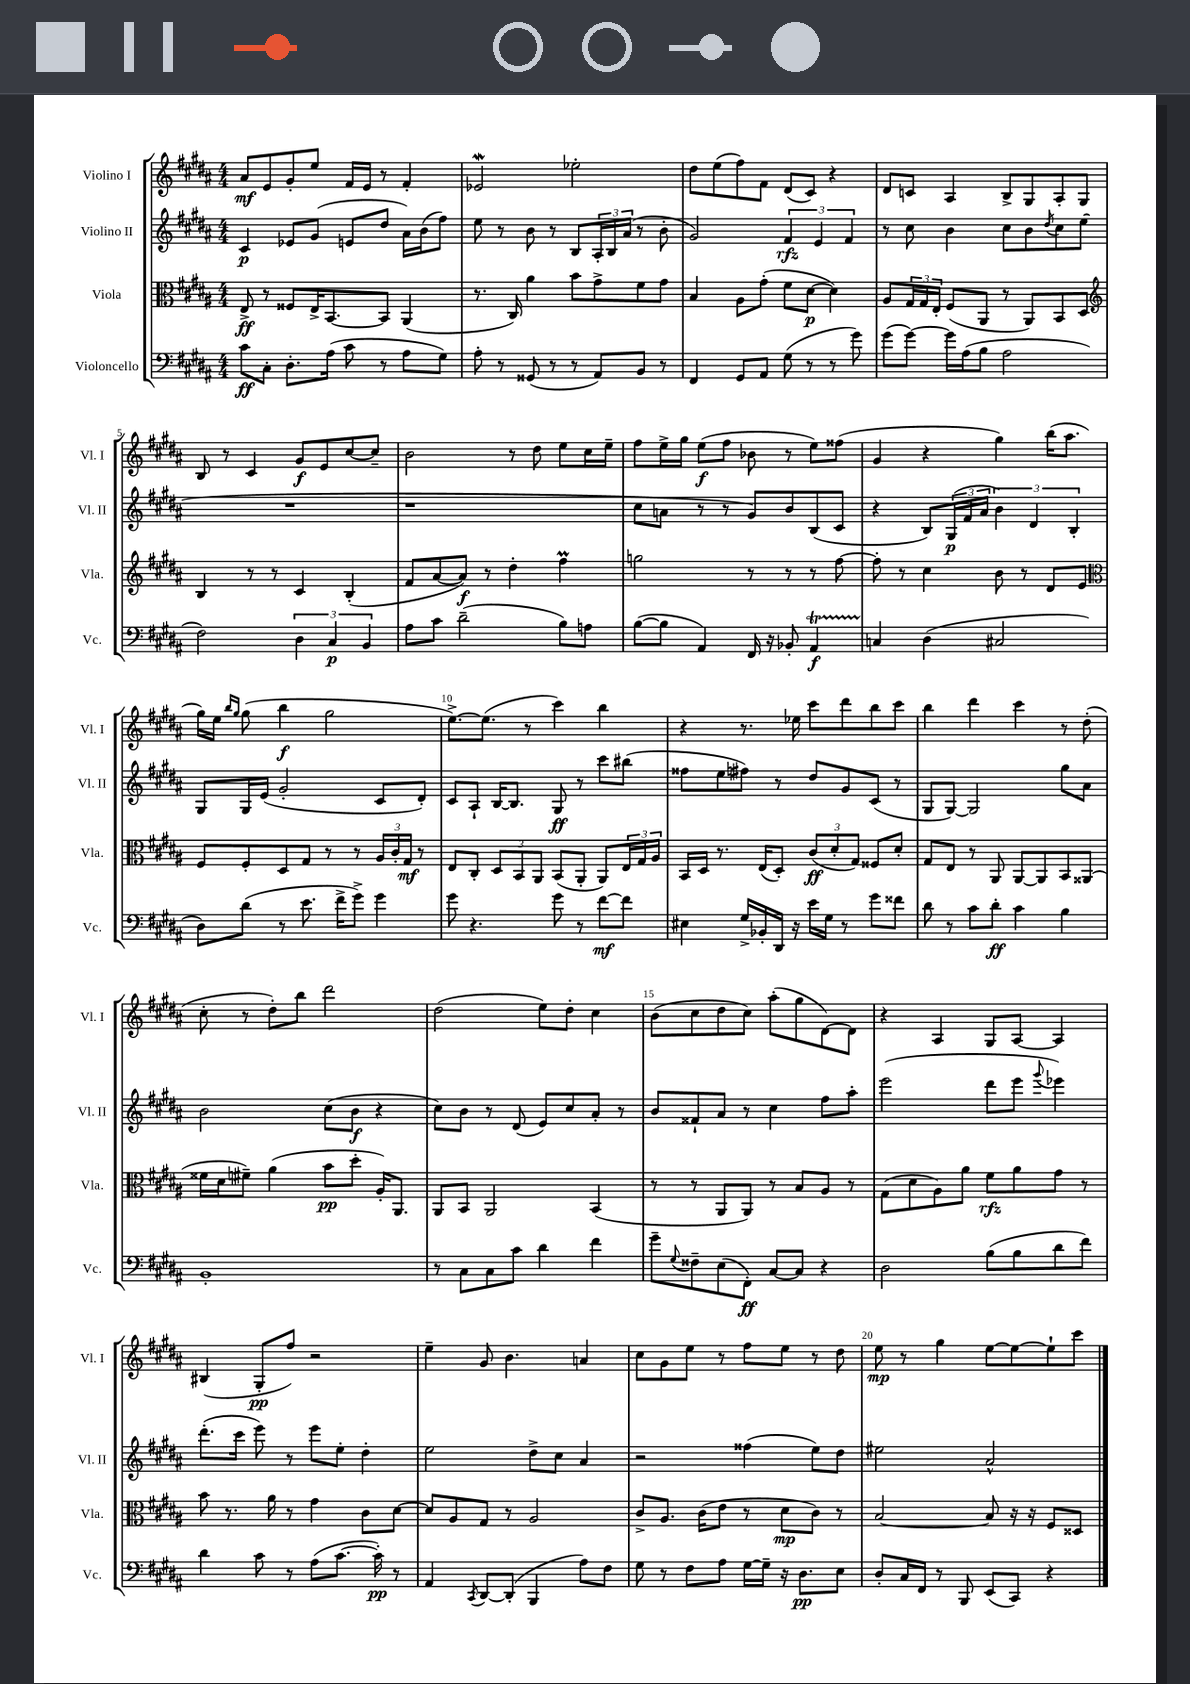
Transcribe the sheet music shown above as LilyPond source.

<<
\new StaffGroup <<
\new Staff = "s0" \with { instrumentName = "Violino I" shortInstrumentName = "Vl. I" } {
    \clef treble \key b \major \numericTimeSignature \time 4/4
    ais'8\mf e'8 gis'8-. e''8 fis'16 e'16 r8 fis'4-. |
    ees'2\mordent ees''2-. |
    dis''8 e''8( fis''8) fis'8 dis'8( cis'8) r4 |
    dis'8 c'8 ais4 b8-> gis8 ais8-. gis8 |
    b8 r8 cis'4 gis'8\f e'8 cis''8~ cis''8-- |
    b'2 r8 dis''8 e''8 cis''16 e''16-- |
    fis''8 e''16-> gis''16 e''8\f( fis''8 bes'8 r8 e''8) fisis''8( |
    gis'4 r4 gis''4) b''16( ais''8. |
    gis''16) e''16 \grace { b''16 gis''16 } gis''8( b''4\f gis''2 |
    e''8.~->) e''8.( r8 cis'''4) b''4 |
    r4 r8. ees''16 cis'''8 dis'''8 b''8 cis'''8 |
    b''4 dis'''4 cis'''4 r8 dis''8-.( |
    cis''8-. r8 dis''8-.) b''8 dis'''2 |
    dis''2( e''8) dis''8-. cis''4 |
    b'8( cis''8 dis''8 cis''8) ais''8-.( gis''8 dis'8~) dis'8 |
    r4 ais4 gis8 ais8~ ais4 |
    bis4( gis8-.\pp fis''8) r2 |
    e''4-- gis'8 b'4. a'4 |
    cis''8 gis'8 e''8 r8 fis''8 e''8 r8 dis''8 |
    e''8\mp r8 gis''4 e''8~ e''8~ e''8-! cis'''8 \bar "|." |
}
\new Staff = "s1" \with { instrumentName = "Violino II" shortInstrumentName = "Vl. II" } {
    \clef treble \key b \major \numericTimeSignature \time 4/4
    cis'4\p ees'8 gis'8( e'8 dis''8 ais'16) b'16( fis''8) |
    e''8 r8 b'8 r8 b8 \tuplet 3/2 { ais16-. b16 ais'16( } r8 b'8-. |
    gis'2) \tuplet 3/2 { fis'4\rfz e'4 fis'4 } |
    r8 cis''8 b'4 cis''8 b'8 \acciaccatura { dis''8 } cis''8 e''8( |
    R1 |
    r1 |
    cis''8 a'8 r8 r8 gis'8) b'8 b8( cis'8 |
    r4 b8) \tuplet 3/2 { gis16\p( fis'16 ais'16 } \tuplet 3/2 { b'4) dis'4 b4-. } |
    gis8 gis16 e'16( gis'2-. cis'8 dis'8-.) |
    cis'8 ais8-! b16~ b8. gis8\ff r8 cis'''8 bis''8( |
    fisis''8 e''8 fis''8) r8 dis''8 gis'8 cis'8( r8 |
    gis8 gis8~) gis2 gis''8 ais'8 |
    b'2 cis''8( b'8\f r4 |
    cis''8) b'8 r8 dis'8( e'8) cis''8 ais'8-. r8 |
    b'8 fisis'8-! ais'8 r8 cis''4 fis''8 ais''8-. |
    e'''2( dis'''8 e'''8 \appoggiatura { gis'''8 } ees'''4) |
    dis'''8.-.( cis'''16 e'''8) r8 e'''8 e''8-. dis''4-. |
    e''2 dis''8-> cis''8 ais'4 |
    r2 fisis''4( e''8) dis''8 |
    eis''2 ais'2-^ \bar "|." |
}
\new Staff = "s2" \with { instrumentName = "Viola" shortInstrumentName = "Vla." } {
    \clef alto \key b \major \numericTimeSignature \time 4/4
    e8->\ff r8 fisis8 e16-> b,8.~ b,8 ais,4( |
    r8. cis16) ais'4 b'8 gis'8-> fis'8 gis'8 |
    b4 ais8 gis'8-.( fis'8 dis'8~\p dis'4) |
    ais8 \tuplet 3/2 { gis16 gis16 e16-. } fis8( ais,8 r8 ais,8) b,8 dis8 |
    \clef treble b4 r8 r8 cis'4 b4-.( |
    fis'8 ais'8~ ais'8\f) r8 dis''4-. fis''4\prall |
    g''2 r8 r8 r8 fis''8~ |
    fis''8-. r8 cis''4 b'8 r8 dis'8 e'8 |
    \clef alto fis8 fis8-. dis8 gis8 r8 r8 \tuplet 3/2 { ais16 cis'16-. gis16\mf } r8 |
    e8 cis8-. \tuplet 3/2 { dis8 b,8 ais,8 } b,8( ais,8-. ais,8) \tuplet 3/2 { e16 gis16 ais16 } |
    b,16 dis16 r8. e16( dis8-.) \tuplet 3/2 { cis'8\ff( dis'8-. gis8) } fisis8 dis'8-. |
    gis8 e8 r8 ais,8 ais,8~ ais,8 b,8 aisis,8( |
    fisis'16 dis'16 fis'8--) ais'4( b'8\pp dis''8-. ais16-.) ais,8. |
    ais,8 b,8 ais,2 b,4( |
    r8 r8 ais,8 ais,8) r8 b8 ais8 r8 |
    gis8( dis'8 ais8) ais'8 fis'8\rfz ais'8 gis'8 r8 |
    b'8 r8. ais'16 r8 gis'4 cis'8 dis'8~ |
    dis'8 ais8 gis8 r8 ais2 |
    cis'8-> ais8. cis'16( e'8 r8 dis'8\mp cis'8) r8 |
    b2~ b8 r16 r16 fis8 disis8 \bar "|." |
}
\new Staff = "s3" \with { instrumentName = "Violoncello" shortInstrumentName = "Vc." } {
    \clef bass \key b \major \numericTimeSignature \time 4/4
    cis'8\ff cis8-. dis8.-. ais16( cis'8 r8 ais8 gis8) |
    ais8-. r8 gisis,8( r8 r8 ais,8) b,8 r8 |
    fis,4 gis,8 ais,8 gis8( r8 r8 gis'8) |
    gis'8( gis'8~) gis'16 ais16( b8 ais2 |
    fis2) \tuplet 3/2 { dis4 cis4\p b,4 } |
    ais8 cis'8 dis'2--( b8) a8 |
    b8~( b8 ais,4) fis,16 r16 bes,8-. ais,4\startTrillSpan\f |
    c4\stopTrillSpan dis4( cis2 |
    dis8) dis'8( r8 e'8. fis'16-> gis'8->) gis'4 |
    gis'8 r4. gis'8 r8 fis'8~\mf fis'8 |
    eis4 gis16-> bes,16-. dis,16 r16 e'16 gis16 r8 gis'8 fisis'8 |
    dis'8 r8 cis'8 dis'8-.\ff cis'4 b4 |
    b,1-. |
    r8 cis8 cis8 cis'8 dis'4 fis'4 |
    gis'8-- \appoggiatura { gis8 } fisis8-- e8( fis,8-.\ff) cis8~ cis8 r4 |
    dis2 b8( b8 dis'8 fis'8) |
    dis'4 cis'8 r8 ais8( cis'8.~ cis'16-.\pp) r8 |
    ais,4 \acciaccatura { cis,8 } dis,8~ dis,8-.( b,,4 ais8) fis8 |
    gis8 r8 fis8 ais8 gis16~ gis16-- r16 dis8.\pp e8 |
    dis8-. cis16 fis,16 r8 b,,8 e,8( cis,8) r4 \bar "|." |
}
>>
>>
\layout { \context { \Score \override BarNumber.break-visibility = ##(#f #t #t) barNumberVisibility = #(every-nth-bar-number-visible 5) } }
